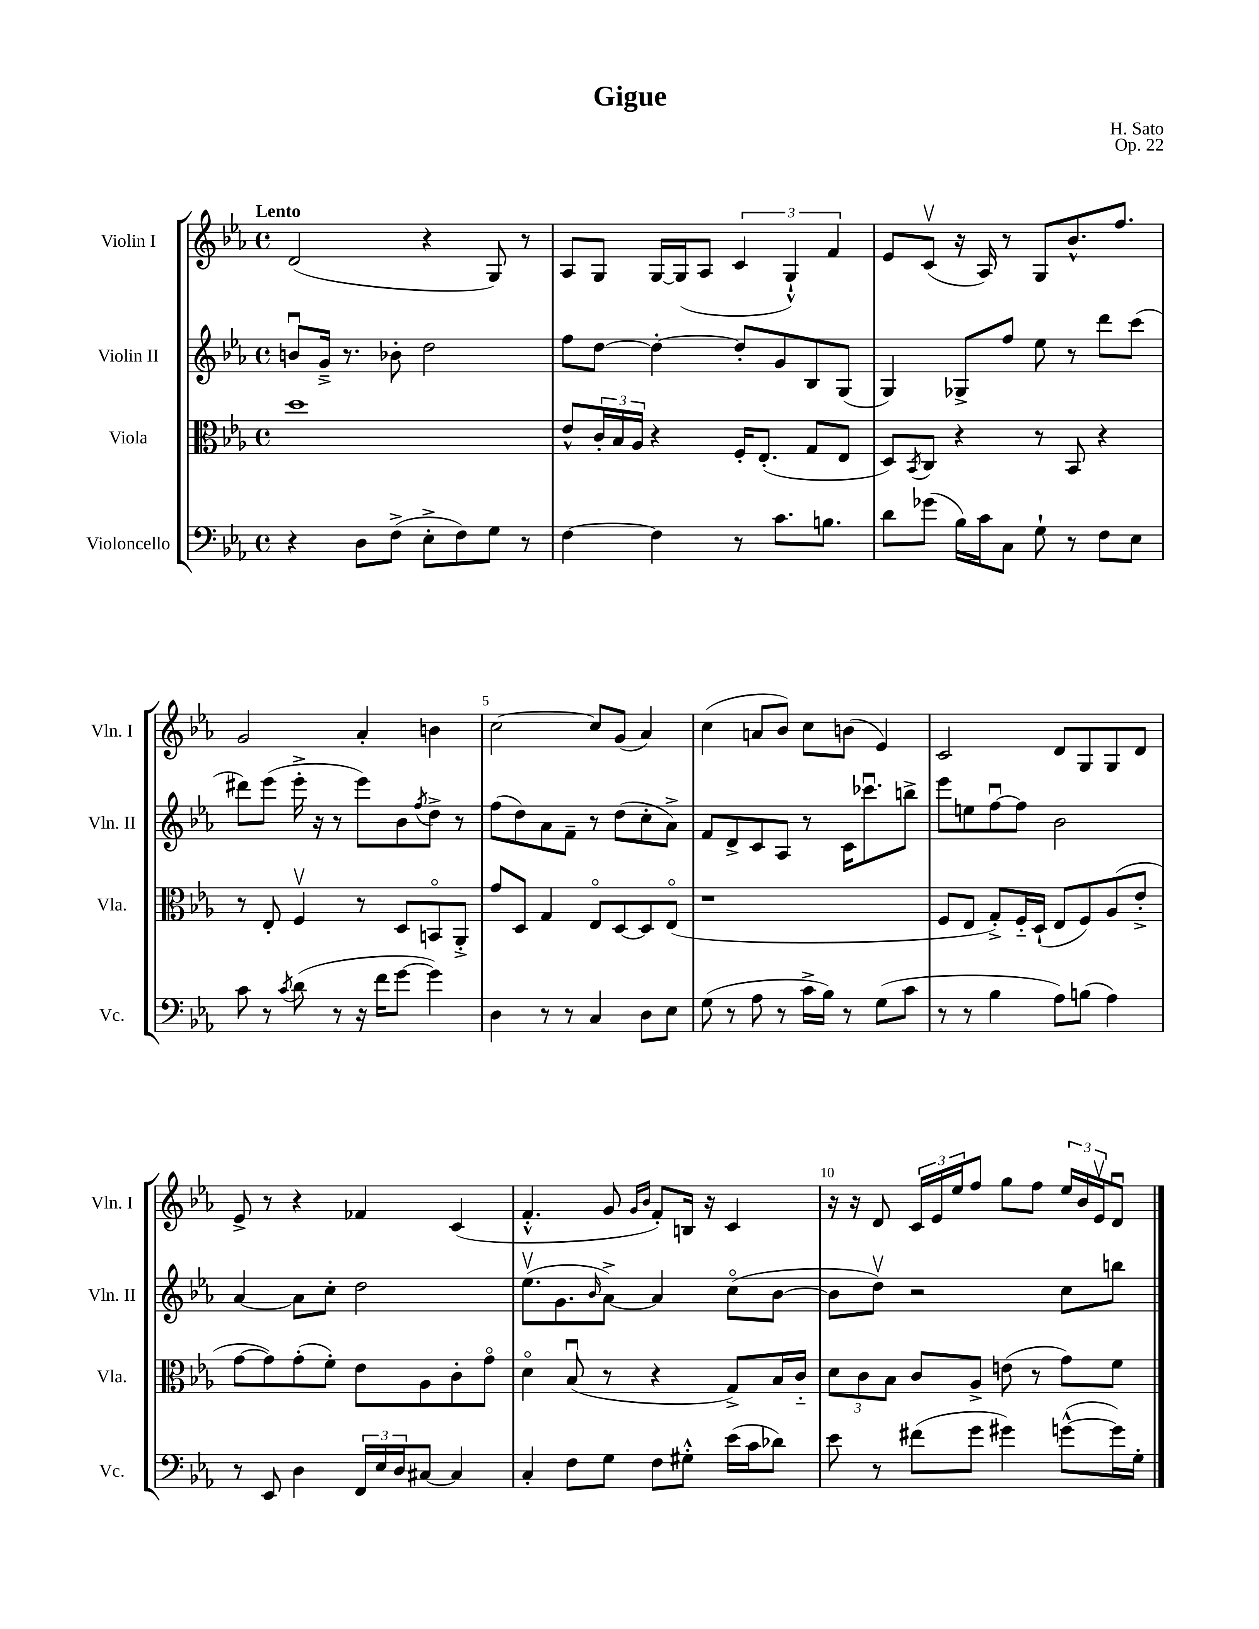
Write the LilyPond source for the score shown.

\header { title = "Gigue" composer = "H. Sato" opus = "Op. 22" }
<<
\new StaffGroup <<
\new Staff = "s0" \with { instrumentName = "Violin I" shortInstrumentName = "Vln. I" } {
    \clef treble \key ees \major \defaultTimeSignature \time 4/4 \tempo "Lento"
    d'2( r4 g8) r8 |
    aes8 g8 g16~ g16( aes8 \tuplet 3/2 { c'4 g4-!-^) f'4 } |
    ees'8 c'8\upbow( r16 aes16) r8 g8 bes'8.-^ f''8. |
    g'2 aes'4-. b'4 |
    c''2~ c''8 g'8( aes'4) |
    c''4( a'8 bes'8) c''8 b'8( ees'4) |
    c'2 d'8 g8 g8 d'8 |
    ees'8-> r8 r4 fes'4 c'4( |
    f'4.-.-^ g'8 \grace { g'16 bes'16 } f'8-.) b16 r16 c'4 |
    r16 r16 d'8 \tuplet 3/2 { c'16 ees'16 ees''16 } f''8 g''8 f''8 \tuplet 3/2 { ees''16 bes'16 ees'16\upbow } d'8\downbow \bar "|." |
}
\new Staff = "s1" \with { instrumentName = "Violin II" shortInstrumentName = "Vln. II" } {
    \clef treble \key ees \major \defaultTimeSignature \time 4/4
    b'8\downbow g'16---> r8. bes'8-. d''2 |
    f''8 d''8~ d''4~-. d''8-. g'8 bes8 g8( |
    g4) ges8-> f''8 ees''8 r8 d'''8 c'''8( |
    dis'''8) ees'''8( ees'''16-.-> r16 r8 ees'''8) bes'8 \acciaccatura { f''8 } d''8-> r8 |
    f''8( d''8) aes'8 f'8-- r8 d''8( c''8-. aes'8->) |
    f'8 d'8-> c'8 aes8 r8 c'16 ces'''8.\downbow b''8-> |
    ees'''8 e''8 f''8~\downbow f''8 bes'2 |
    aes'4~ aes'8 c''8-. d''2 |
    ees''8.\upbow( g'8. \grace { bes'16 } aes'8~->) aes'4 c''8\flageolet( bes'8~ |
    bes'8 d''8\upbow) r2 c''8 b''8 \bar "|." |
}
\new Staff = "s2" \with { instrumentName = "Viola" shortInstrumentName = "Vla." } {
    \clef alto \key ees \major \defaultTimeSignature \time 4/4
    d''1 |
    ees'8-^ \tuplet 3/2 { c'16-. bes16 aes16 } r4 f16-. ees8.-.( g8 ees8 |
    d8) \acciaccatura { bes,8 } c8 r4 r8 bes,8 r4 |
    r8 ees8-. f4\upbow r8 d8 b,8\flageolet aes,8-.-> |
    g'8 d8 g4 ees8\flageolet d8~ d8 ees8\flageolet( |
    r1 |
    f8 ees8 g8-.->) f16-_ d16-!( ees8 f8) aes8( ees'8-.-> |
    g'8~ g'8) g'8-.( f'8-.) ees'8 aes8 c'8-. g'8\flageolet |
    d'4\flageolet bes8\downbow( r8 r4 g8->) bes16 c'16-_ |
    \tuplet 3/2 { d'8 c'8 bes8 } c'8 aes8-> e'8( r8 g'8) f'8 \bar "|." |
}
\new Staff = "s3" \with { instrumentName = "Violoncello" shortInstrumentName = "Vc." } {
    \clef bass \key ees \major \defaultTimeSignature \time 4/4
    r4 d8 f8->( ees8-.-> f8) g8 r8 |
    f4~ f4 r8 c'8. b8. |
    d'8 ges'8( bes16) c'16 c8 g8-! r8 f8 ees8 |
    c'8 r8 \acciaccatura { c'8 } d'8( r8 r16 f'16 g'8~ g'4) |
    d4 r8 r8 c4 d8 ees8 |
    g8( r8 aes8 r8 c'16-> bes16) r8 g8( c'8 |
    r8 r8 bes4 aes8) b8( aes4) |
    r8 ees,8 d4 \tuplet 3/2 { f,16 ees16 d16 } cis8~ cis4 |
    c4-. f8 g8 f8 gis8-.-^ ees'16( c'16 des'8) |
    ees'8 r8 fis'8( g'8 gis'4) g'8~-^( g'16) g16-. \bar "|." |
}
>>
>>
\layout { \context { \Score \override BarNumber.break-visibility = ##(#f #t #t) barNumberVisibility = #(every-nth-bar-number-visible 5) } }
